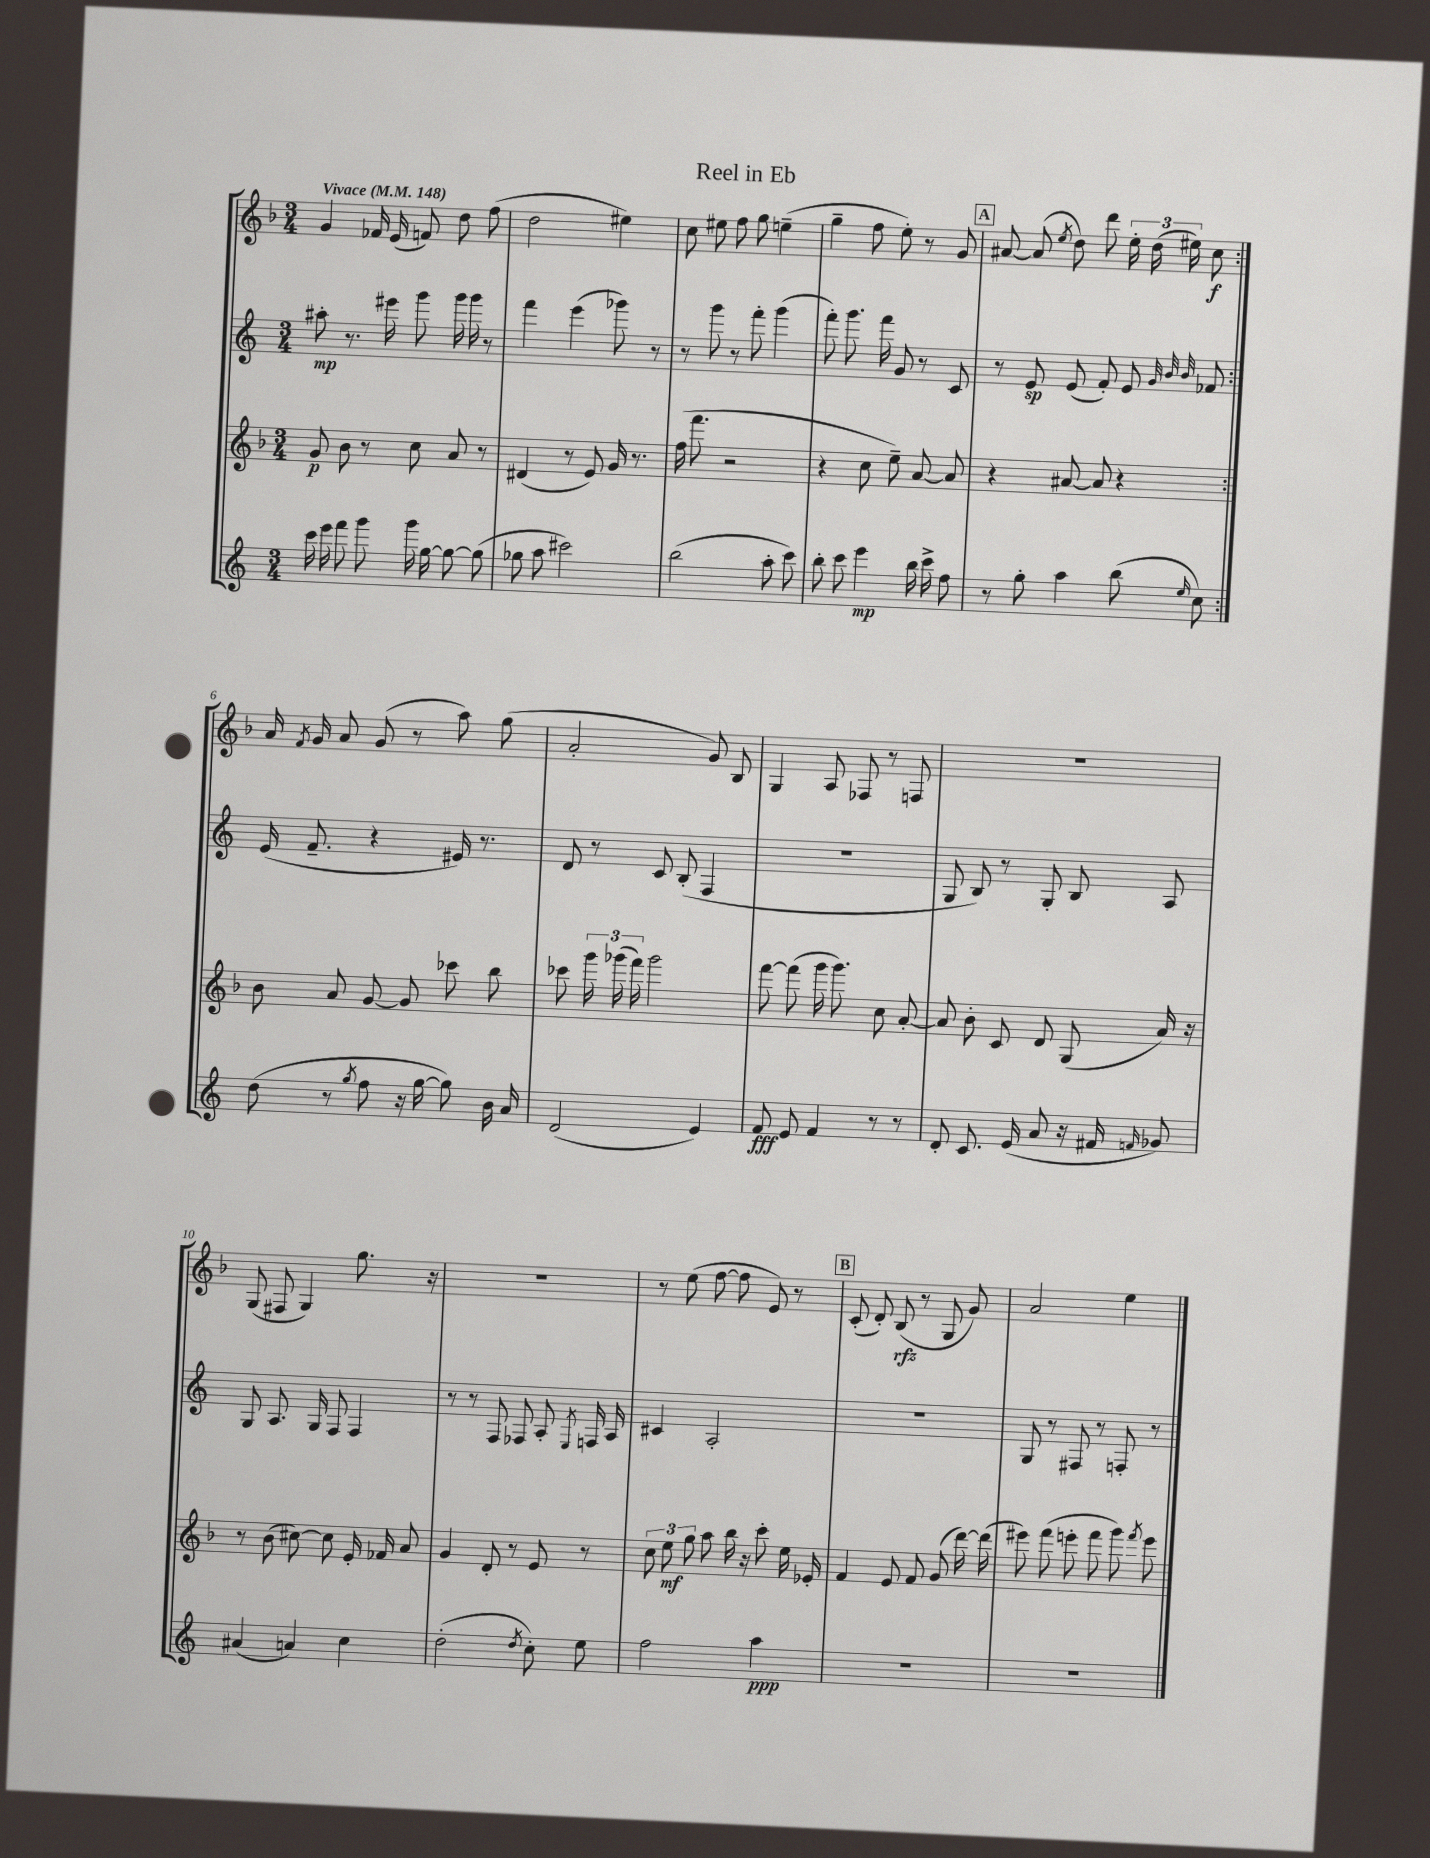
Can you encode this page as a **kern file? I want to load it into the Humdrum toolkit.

**kern	**kern	**kern	**kern
*staff4	*staff3	*staff2	*staff1
*clefG2	*clefG2	*clefG2	*clefG2
*k[]	*k[b-]	*k[]	*k[b-]
*M3/4	*M3/4	*M3/4	*M3/4
*MM148	*MM148	*MM148	*MM148
16ccc\	8g/	8aa#'\	4g/
16eee\	.	.	.
8fff\	8b-\	8.r	.
8ggg\	8r	.	16f-/
.	.	16eee#\	(16e/
16ggg\	8cc\	8ggg\	8f/)
[16gg\	.	.	.
8gg\_	8a/	16ggg\	8dd\
.	.	16ggg\	.
(8gg\]	8r	8r	(8ff\
=	=	=	=
8gg-\	(4d#/	4fff\	2dd\
8aa\	.	.	.
2ccc#\)	8r	(4eee\	.
.	8e/)	.	.
.	16g/	8ggg-\)	4ee#\)
.	8.r	.	.
.	.	8r	.
=	=	=	=
(2bb\	(16ff\	8r	8cc\
.	8.fff\	.	.
.	.	8ggg\	8ee#\
.	2r	8r	8ff\
.	.	8fff'\	8gg\
8aa'\	.	(4ggg\	(4ee~\
8ccc\)	.	.	.
=	=	=	=
8bb'\	4r	8fff'\)	4gg~\
8ccc\	.	8.ggg\	.
4eee\	8cc\	.	8ff\
.	.	16fff\	.
.	8ee~\)	8g/	8ee'\)
16bb\	[8a/	8r	8r
16ccc^\	.	.	.
8ff\	8a/]	8c/	8g/
=	=	=	=
8r	4r	8r	[8a#/
8gg'\	.	8e/	(8a#/]
.	.	.	8qee/
4aa\	[8a#/	(8e/	8dd\)
.	8a#/]	8f'/)	8ddd\
(8bb\	4r	8e/	24ee'\
.	.	.	(24dd\
.	.	.	24ee#\)
.	.	32qqg/	.
.	.	32qqb/	.
16qqee/	.	32qqb/	.
8cc\)	.	8f-/	8cc\
=:|!	=:|!	=:|!	=:|!
(8dd\	8b-\	(16e/	16a/
.	.	.	8qf/
.	.	8.f~/	16g/
8r	8a/	.	8a/
8qgg/	.	.	.
8ff\	[8g/	4r	(8g/
16r	8g/]	.	8r
[16gg\	.	.	.
8gg\])	8ccc-\	16e#/)	8aa\)
.	.	8.r	.
16b\	8bb-\	.	(8gg\
16a/	.	.	.
=	=	=	=
(2d/	8ccc-\	8d/	2a'/
.	24ggg\	8r	.
.	(24ggg-\	.	.
.	24fff\)	.	.
.	2ggg-\	8c/	.
.	.	(8B'/	.
4e/)	.	4F/	8g/)
.	.	.	8B-/
=	=	=	=
8f/	[8fff\	2.r	4G/
8e/	(8fff\]	.	.
4f/	16ggg\	.	8A/
.	8.ggg\)	.	.
.	.	.	8F-/
8r	8cc\	.	8r
8r	[8a'/	.	8F/
=	=	=	=
8d'/	8a/]	8G/	2.r
8.c/	8b-'\	8B/)	.
.	8c/	8r	.
(16e/	.	.	.
8a/	8d/	8G'/	.
16r	(8G/	8B/	.
16f#/	.	.	.
16qqf/	.	.	.
8g-/)	16a/)	8A/	.
.	16r	.	.
=	=	=	=
(4a#/	8r	8G/	(8G/
.	(8b-\	8.A/	8F#/
4a/)	[8cc#\)	.	4G/)
.	.	16G/	.
.	8cc#\]	8F/	.
4cc\	16e'/	4F/	8.gg\
.	16f-/	.	.
.	8a/	.	.
.	.	.	16r
=	=	=	=
(2dd'\	4g/	8r	2.r
.	.	8r	.
.	8d'/	8F/	.
.	8r	8F-/	.
8qdd/	.	.	.
8cc'\)	8e/	8A'/	.
.	.	8qE/	.
8ee\	8r	16F/	.
.	.	16A/	.
=	=	=	=
2ff\	12cc\	4c#/	8r
.	12ee\	.	.
.	.	.	(8ee\
.	12gg\	.	.
.	8aa\	2A'/	[8ff\
.	16bb-\	.	8ff\]
.	16r	.	.
4aa\	8ccc'\	.	8e/)
.	16ee\	.	8r
.	16e-'/	.	.
=	=	=	=
2.r	4f/	2.r	(8c'/
.	.	.	8d'/)
.	8e/	.	(8B-/
.	8f/	.	8r
.	(8g/	.	8G/
.	[16ddd\)	.	8g/)
.	(16ddd\]	.	.
=	=	=	=
2.r	8eee#\)	8G/	2a/
.	(8fff\	8r	.
.	8eee'\	8F#/	.
.	8fff\	8r	.
.	8ggg\)	8F'/	4ee\
.	8qfff/	.	.
.	8eee\	8r	.
==	==	==	==
*-	*-	*-	*-
